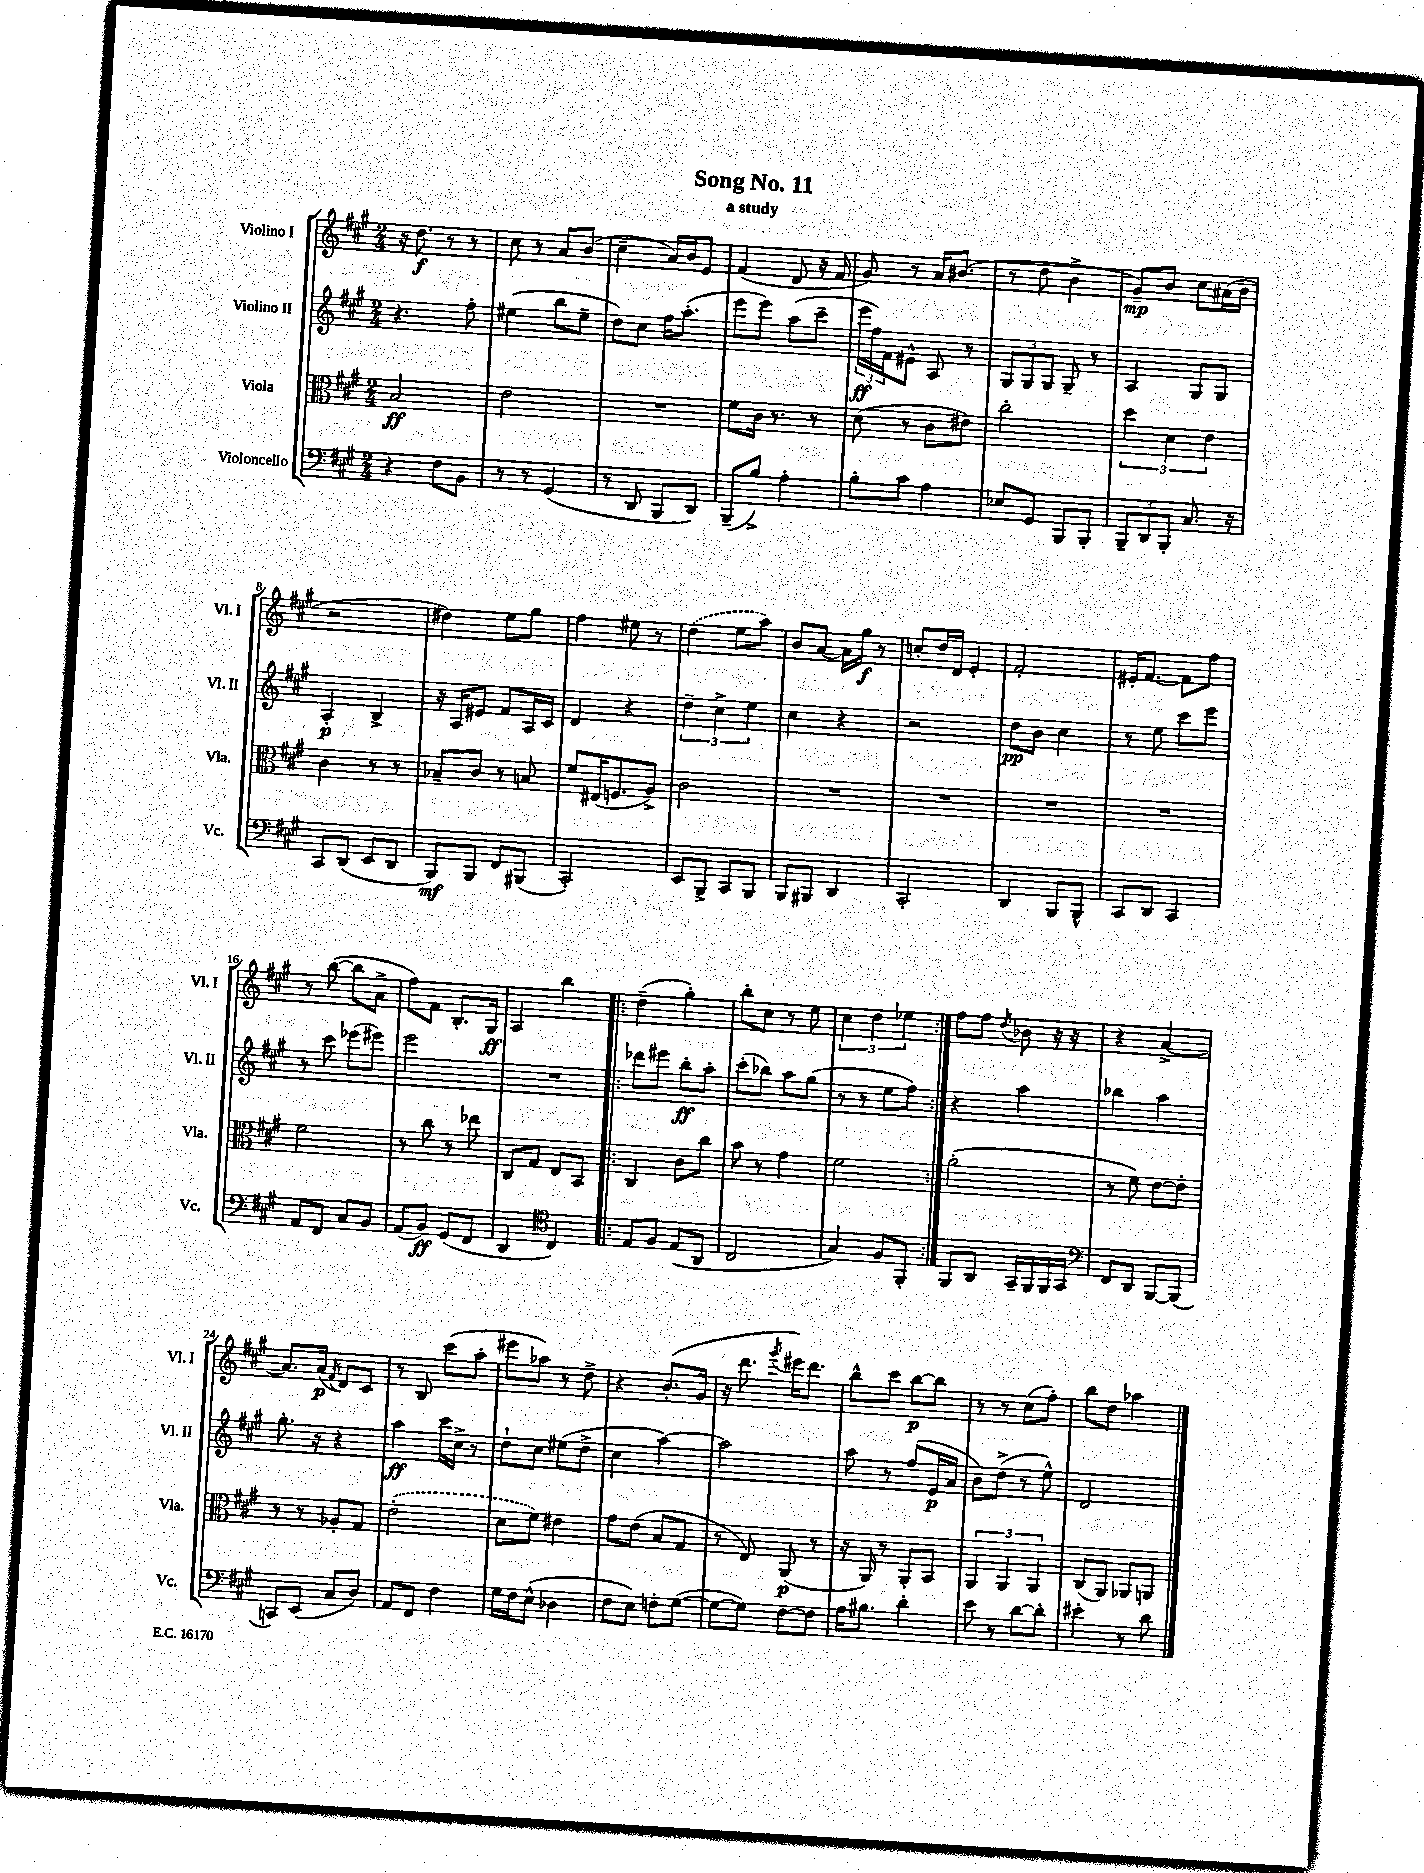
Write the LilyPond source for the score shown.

\header { title = "Song No. 11" subtitle = "a study" }
<<
\new StaffGroup <<
\new Staff = "s0" \with { instrumentName = "Violino I" shortInstrumentName = "Vl. I" } {
    \clef treble \key a \major \numericTimeSignature \time 2/4
    r16 d''8.\f r8 r8 |
    cis''8 r8 a'8 b'8( |
    cis''4-- a'16) b'16 e'8 |
    fis'4( d'8 r16 fis'16 |
    gis'8) r8 a'16 bis'8.( |
    r8 d''8 b'4-> |
    gis'8--\mp) b'8 cis''8 ais'16( b'16 |
    r2 |
    dis''4) e''8 gis''8 |
    fis''4 eis''8 r8 |
    \once \slurDashed d''4( e''8 a''8) |
    b'8 a'8~ a'16 gis''16\f r8 |
    c''8-. d''16 d'16 e'4-. |
    fis'2-. |
    eis'16-. fis'8.~ fis'8 fis''8 |
    r8 b''8~( b''8 a'8-> |
    fis''8) fis'8 b8.-. gis16\ff |
    a4 b''4 |
    \repeat volta 2 { d''4--( gis''4-.) |
    b''8-. cis''8 r8 e''8 |
    \tuplet 3/2 { cis''4 d''4 ees''4 } | }
    fis''8 fis''8 \acciaccatura { d''8 } bes'8 r16 r16 |
    r4 a'4~-> |
    a'8. a'16\p( \acciaccatura { fis'8 } d'8) cis'8 |
    r8 b8 cis'''8( a''8-. |
    eis'''8 aes''8) r8 d''8-> |
    r4 b'8.-.( gis'16 |
    r16 d'''8. \acciaccatura { gis'''8 } eis'''16) d'''8. |
    b''8-^ cis'''8 b''8~\p b''8 |
    r8 r8 cis''8( fis''8-.) |
    b''8 d''8 aes''4 \bar "|." |
}
\new Staff = "s1" \with { instrumentName = "Violino II" shortInstrumentName = "Vl. II" } {
    \clef treble \key a \major \numericTimeSignature \time 2/4
    r4. fis''8-. |
    eis''4( b''8 eis''8-- |
    d''8) cis''8 fis''16 a''8.-.( |
    e'''8 e'''8) a''8( cis'''8-- |
    \tuplet 3/2 { e'''16\ff fis''16) fis'16 } eis'8-^ a8 r8 |
    \tuplet 3/2 { gis8 gis8 gis8 } gis8-- r8 |
    a4 gis8 gis8 |
    a4-.\p b4-> |
    r16 a16 eis'8 fis'8 a16 cis'16 |
    d'4 r4 |
    \tuplet 3/2 { d''4-- cis''4-> e''4 } |
    cis''4 r4 |
    r2 |
    d''8\pp b'8 cis''4 |
    r8 e''8 cis'''8 e'''8 |
    r8 cis'''8 ees'''8( eis'''8) |
    e'''2 |
    R2 |
    \repeat volta 2 { des'''8 eis'''8 b''8-.\ff a''8-. |
    cis'''8-.( bes''8) a''8 gis''8( |
    r8 r8 e''8 fis''8) | }
    r4 a''4 |
    bes''4 a''4 |
    gis''8.-. r16 r4 |
    a''4\ff cis'''16 cis''16-> r8 |
    d''8-! cis''8 eis''8( d''8-> |
    cis''4 a''4~) |
    a''2 |
    a''8 r8 fis''8( e'16\p a'16 |
    b'8) d''8->( r8 e''8-^) |
    d'2 \bar "|." |
}
\new Staff = "s2" \with { instrumentName = "Viola" shortInstrumentName = "Vla." } {
    \clef alto \key a \major \numericTimeSignature \time 2/4
    b2\ff |
    e'2 |
    R2 |
    fis'8 cis'16 r8. r8 |
    d'8( r8 cis'8 eis'8) |
    cis''2-. |
    \tuplet 3/2 { d''4 d'4 e'4 } |
    cis'4 r8 r8 |
    bes8-- cis'8 r8 b8 |
    fis'8 eis16( f8. a8->) |
    cis'2 |
    R2 |
    R2 |
    R2 |
    R2 |
    fis'2 |
    r8 cis''8 r8 ees''8 |
    cis8 gis8 e8 b,8 |
    \repeat volta 2 { cis4 cis'8 cis''8 |
    b'8 r8 gis'4 |
    fis'2 | }
    a'2-.( |
    r8 fis'8) e'8~ e'8-. |
    r8 r8 aes8-. gis8 |
    \once \slurDashed e'2-.( |
    d'8 fis'8) eis'4 |
    gis'8 e'8( b8 gis8 |
    r8 e8) a,8\p( r8 |
    r16 a,16) r8 a,8-. b,8 |
    \tuplet 3/2 { a,4 a,4 a,4 } |
    cis8( a,8) aes,8 a,8 \bar "|." |
}
\new Staff = "s3" \with { instrumentName = "Violoncello" shortInstrumentName = "Vc." } {
    \clef bass \key a \major \numericTimeSignature \time 2/4
    r4 fis8 b,8 |
    r8 r8 gis,4( |
    r8 d,8 b,,8 d,8) |
    b,,8--( b8->) a4-. |
    b8-. cis'8 a4 |
    ees8 gis,8 b,,8 b,,8-. |
    \tuplet 3/2 { b,,8-- d,8 b,,8-. } cis8. r16 |
    cis,8 d,8( e,8 d,8 |
    b,,8\mf) b,,8 fis,8 bis,,8( |
    cis,2-.) |
    e,8 b,,8-> cis,8 b,,8 |
    b,,8 bis,,8 d,4 |
    cis,2-. |
    d,4 b,,8 b,,8-^ |
    cis,8 d,8 cis,4 |
    a,8 fis,8 cis8 b,8 |
    a,8( b,8\ff) gis,8( fis,8 |
    d,4 \clef tenor cis4) |
    \repeat volta 2 { e8 fis8 e8( a,8 |
    cis2 |
    gis4) fis8 fis,8-. | }
    fis,8 a,8 gis,16-- fis,16 fis,16 gis,16 |
    \clef bass fis,8 d,8 b,,8~ b,,8( |
    c,8) e,8( cis8 d8) |
    a,8 fis,8 fis4 |
    gis16 fis16 e8-^( des4 |
    fis8 e8) f8-. gis8~( |
    gis8~ gis8) fis8~ fis8 |
    a16 bis8. d'4-. |
    e'8 r8 d'8~ d'8-. |
    eis'4-. r8 d'8 \bar "|." |
}
>>
>>
